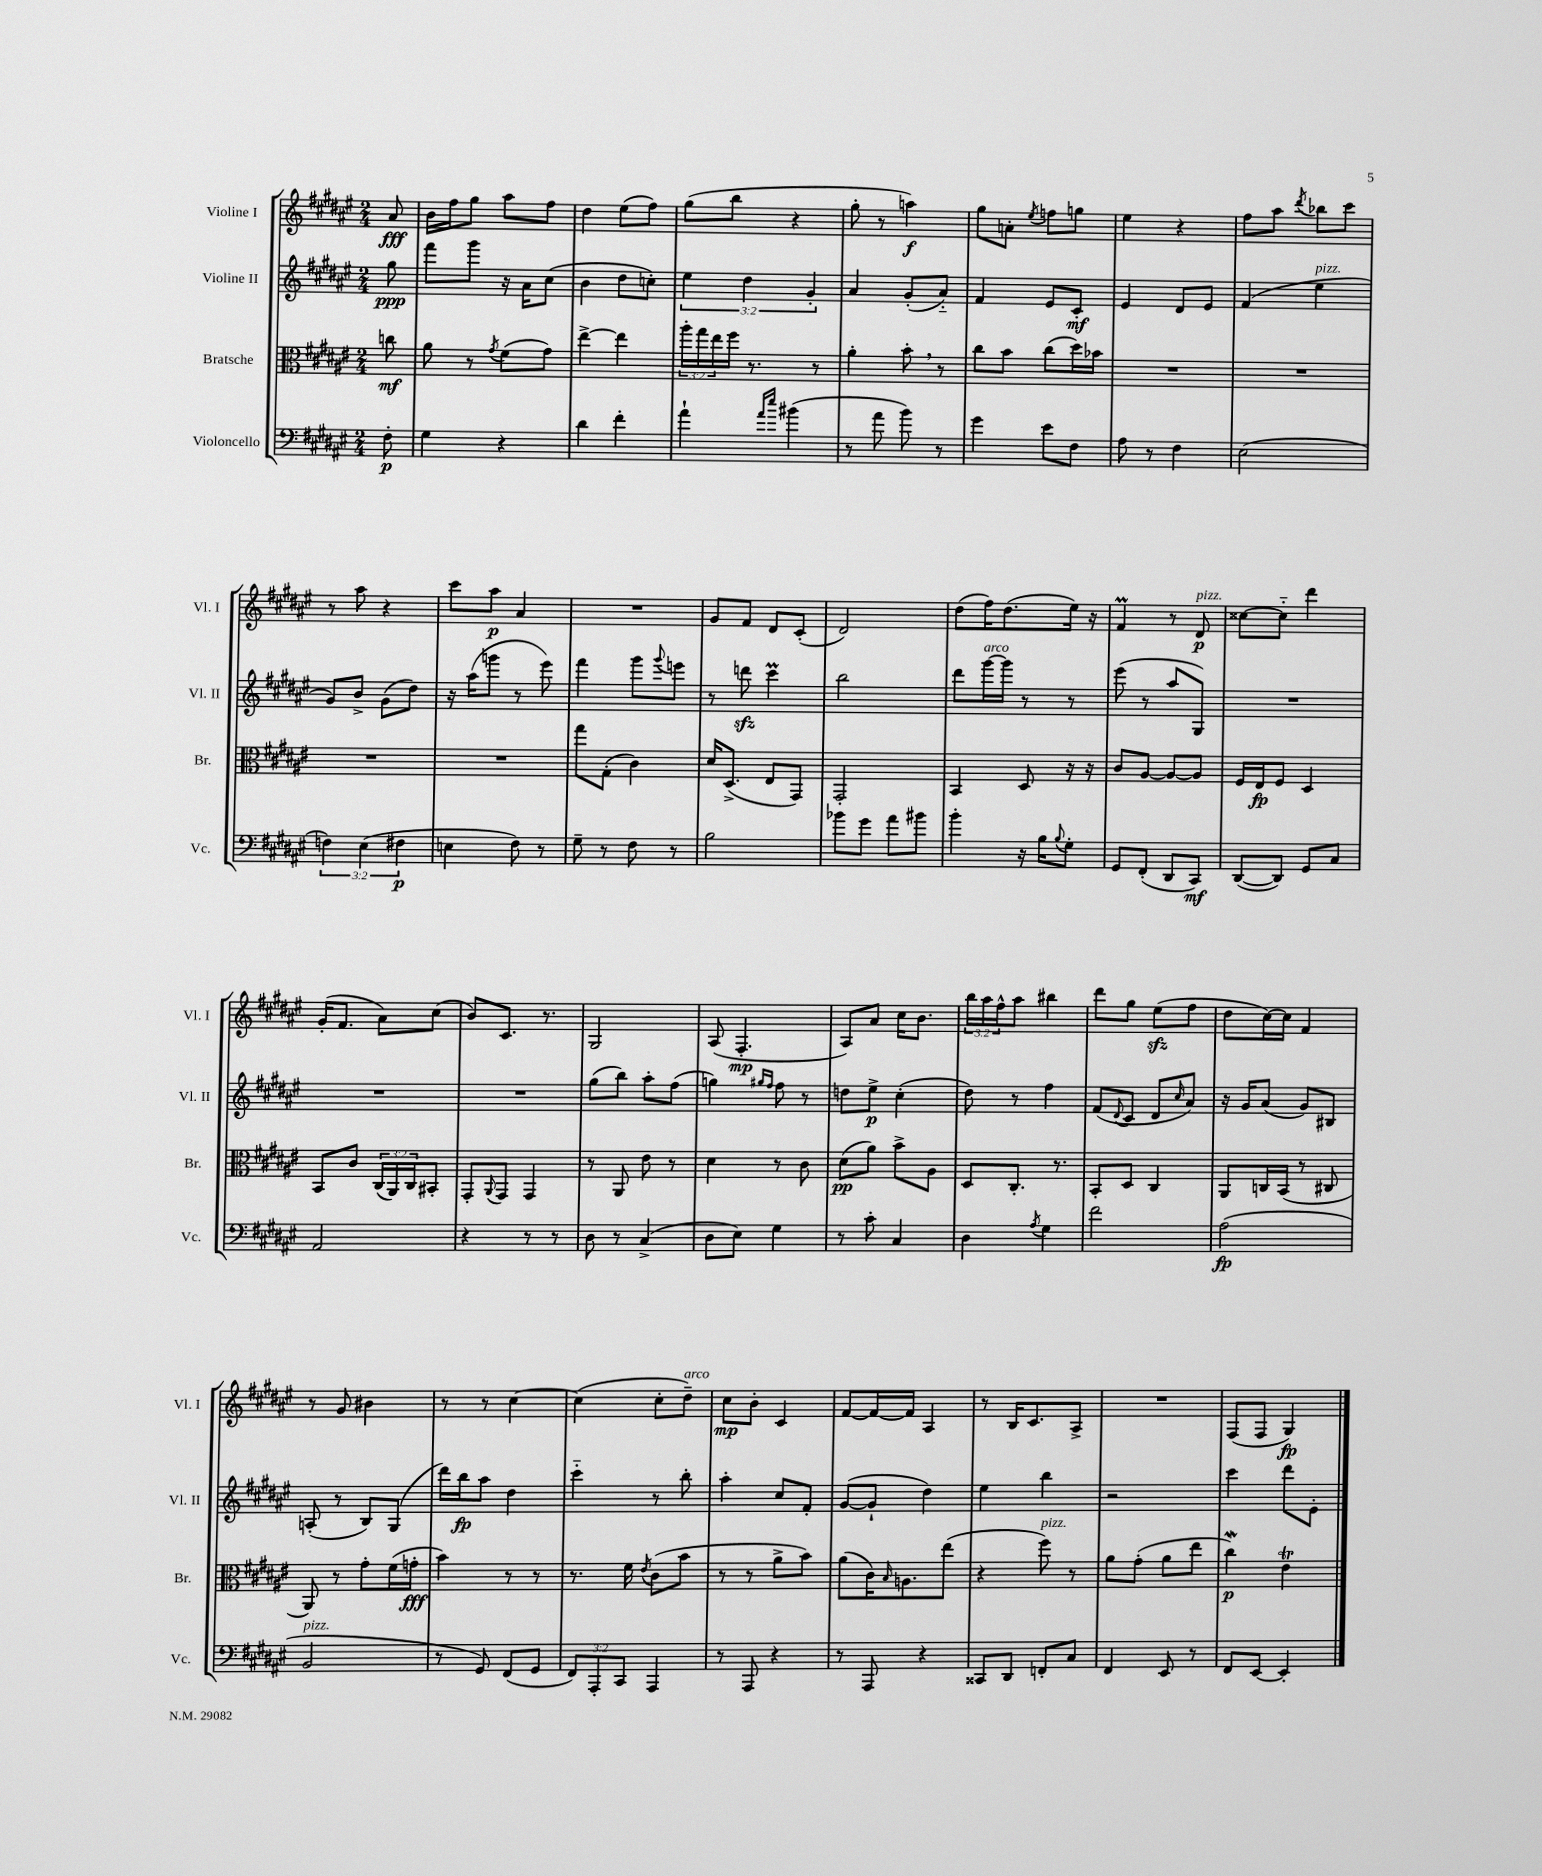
<<
\new StaffGroup <<
\new Staff = "s0" \with { instrumentName = "Violine I" shortInstrumentName = "Vl. I" } {
    \clef treble \key fis \major \numericTimeSignature \time 2/4 \override Staff.TupletNumber.text = #tuplet-number::calc-fraction-text \partial 8
    ais'8\fff |
    b'16 fis''16 gis''8 ais''8 fis''8 |
    dis''4 eis''8( fis''8) |
    gis''8( b''8 r4 |
    gis''8-. r8 a''4\f) |
    gis''8 a'8-. \acciaccatura { eis''8 } f''8 g''8 |
    eis''4 r4 |
    fis''8 ais''8 \acciaccatura { dis'''8 } bes''8 cis'''8 |
    r8 ais''8 r4 |
    cis'''8 ais''8\p ais'4 |
    R2 |
    gis'8 fis'8 dis'8 cis'8-.( |
    dis'2) |
    dis''8( fis''16) dis''8.( eis''16) r16 |
    fis'4\prall r8 dis'8\p^\markup { \italic "pizz." } |
    cisis''8~ cisis''8-_ dis'''4 |
    gis'16-.( fis'8. ais'8) cis''8( |
    b'8) cis'8. r8. |
    gis2 |
    ais8( fis4.-.\mp |
    ais8) ais'8 cis''16 b'8. |
    \tuplet 3/2 { b''16 ais''16 fis''16-^ } ais''8 bis''4 |
    dis'''8 gis''8 eis''8\sfz( fis''8 |
    dis''8 cis''16~) cis''16 fis'4 |
    r8 gis'8 bis'4 |
    r8 r8 cis''4~ |
    cis''4( cis''8-. dis''8--^\markup { \italic "arco" }) |
    cis''8\mp b'8-. cis'4 |
    fis'8~ fis'16~ fis'16 ais4 |
    r8 b16 cis'8. ais8-> |
    R2 |
    fis8( fis8 gis4\fp) \bar "|." |
}
\new Staff = "s1" \with { instrumentName = "Violine II" shortInstrumentName = "Vl. II" } {
    \clef treble \key fis \major \numericTimeSignature \time 2/4 \override Staff.TupletNumber.text = #tuplet-number::calc-fraction-text \partial 8
    gis''8\ppp |
    fis'''8 gis'''8 r16 ais'16 cis''8( |
    b'4 dis''8 c''8-.) |
    \tuplet 3/2 { eis''4 dis''4 gis'4-. } |
    ais'4 gis'8-.( ais'8-_) |
    fis'4 eis'8 cis'8-.\mf |
    eis'4 dis'8 eis'8 |
    fis'4( eis''4^\markup { \italic "pizz." } |
    gis'8) b'8-> gis'8( dis''8) |
    r16 ais''16( g'''8 r8 eis'''8) |
    fis'''4 gis'''8 \appoggiatura { gis'''8 } e'''8 |
    r8 d'''8\sfz cis'''4\prall |
    b''2 |
    dis'''8 gis'''16~^\markup { \italic "arco" } gis'''16 r8 r8 |
    eis'''8( r8 ais''8 gis8) |
    R2 |
    R2 |
    R2 |
    gis''8( b''8) ais''8-. fis''8( |
    g''4) \grace { gis''16 fis''16 } fis''8 r8 |
    d''8 eis''8->\p cis''4-.( |
    dis''8) r8 fis''4 |
    fis'8( \appoggiatura { dis'8 } cis'8 dis'8 \grace { cis''16 } ais'8) |
    r16 gis'16 ais'8( gis'8) bis8 |
    a8-.( r8 b8) gis8( |
    dis'''16) b''16\fp ais''8 dis''4 |
    cis'''4-_ r8 b''8-. |
    ais''4-. cis''8 fis'8-. |
    gis'8~( gis'8-! dis''4) |
    eis''4 b''4 |
    r2 |
    cis'''4 dis'''8 eis'8-. \bar "|." |
}
\new Staff = "s2" \with { instrumentName = "Bratsche" shortInstrumentName = "Br." } {
    \clef alto \key fis \major \numericTimeSignature \time 2/4 \override Staff.TupletNumber.text = #tuplet-number::calc-fraction-text \partial 8
    c''8\mf |
    ais'8 r8 \acciaccatura { gis'8 } fis'8( gis'8) |
    eis''4~-> eis''4 |
    \tuplet 3/2 { ais''16-. gis''16 eis''16 } fis''16 r8. r8 |
    ais'4-. b'8-. \breathe r8 |
    cis''8 b'8 cis''8( dis''16) bes'16 |
    R2 |
    R2 |
    R2 |
    R2 |
    gis''8 gis8-.( cis'4) |
    dis'16 dis8.->( eis8 gis,8) |
    gis,2-. |
    b,4 dis8 r16 r16 |
    cis'8 ais8~ ais8~ ais8 |
    fis16 eis16\fp fis8 dis4 |
    b,8 cis'8 \tuplet 3/2 { cis16( ais,16) cis16 } bis,8-. |
    gis,8-. \appoggiatura { ais,8 } gis,8 gis,4 |
    r8 ais,8 eis'8 r8 |
    dis'4 r8 cis'8 |
    dis'8\pp( ais'8) b'8-> ais8 |
    dis8 cis8.-. r8. |
    b,8-. dis8 cis4 |
    ais,8 c16 b,16( r8 cis8 |
    ais,8) r8 gis'8-. fis'16( g'16-.\fff |
    b'4) r8 r8 |
    r8. fis'16 \acciaccatura { eis'8 } cis'8( b'8 |
    r8 r8 ais'8-> b'8) |
    ais'8( cis'16) \grace { b16 } a8. eis''8( |
    r4 fis''8^\markup { \italic "pizz." }) r8 |
    ais'8 gis'8-.( ais'8 eis''8 |
    cis''4\mordent\p) eis'4\trill \bar "|." |
}
\new Staff = "s3" \with { instrumentName = "Violoncello" shortInstrumentName = "Vc." } {
    \clef bass \key fis \major \numericTimeSignature \time 2/4 \override Staff.TupletNumber.text = #tuplet-number::calc-fraction-text \partial 8
    fis8-.\p |
    gis4 r4 |
    dis'4 fis'4-. |
    ais'4-! \grace { ais'16 eis''16 } bis'4( |
    r8 ais'8 b'8) r8 |
    gis'4 eis'8 fis8 |
    ais8 r8 fis4 |
    eis2( |
    \tuplet 3/2 { f4) eis4( fis4\p } |
    e4 fis8) r8 |
    gis8-- r8 fis8 r8 |
    b2 |
    bes'8 gis'8 ais'8 bis'8 |
    b'4-. r16 b16 \appoggiatura { b8 } gis8-. |
    gis,8 fis,8-.( dis,8 cis,8\mf) |
    dis,8~( dis,8) gis,8 cis8 |
    ais,2 |
    r4 r8 r8 |
    dis8 r8 cis4->( |
    dis8 eis8) gis4 |
    r8 cis'8-. cis4 |
    dis4 \acciaccatura { ais8 } gis4 |
    fis'2 |
    ais2\fp( |
    b,2^\markup { \italic "pizz." } |
    r8 gis,8) fis,8( gis,8 |
    \tuplet 3/2 { fis,8) ais,,8-. cis,8 } ais,,4 |
    r8 ais,,8 r4 |
    r8 ais,,8 r4 |
    cisis,8 dis,8 f,8-. cis8 |
    fis,4 eis,8 r8 |
    fis,8 eis,8~ eis,4-. \bar "|." |
}
>>
>>
\layout { \context { \Score \remove "Bar_number_engraver" } }
